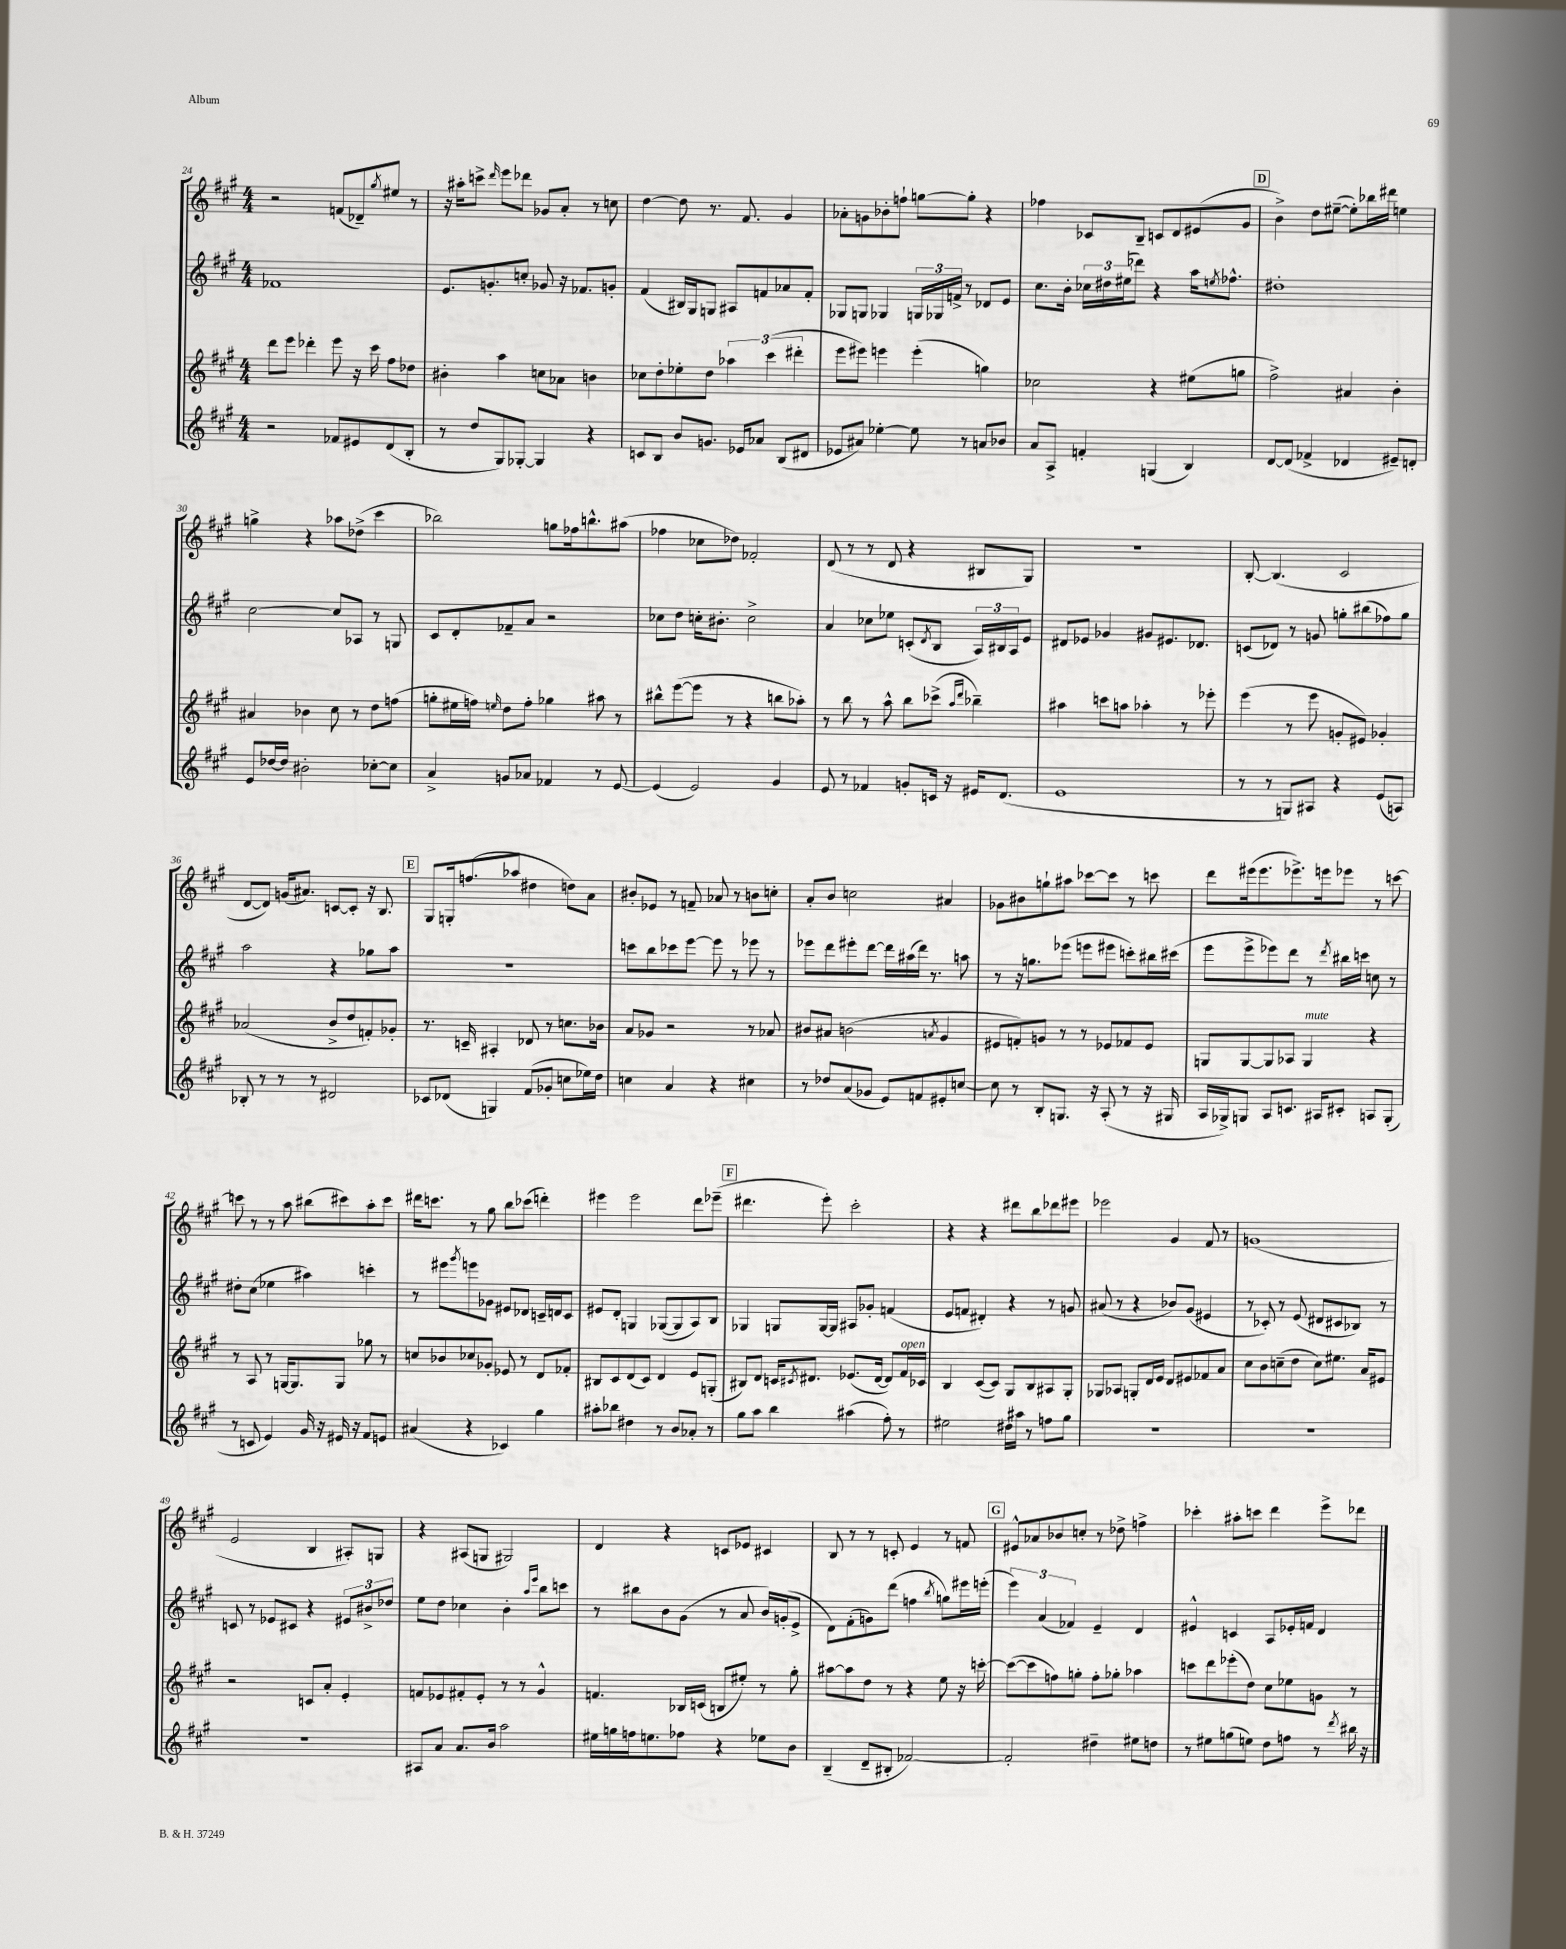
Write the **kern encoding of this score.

**kern	**kern	**kern	**kern
*staff4	*staff3	*staff2	*staff1
*clefG2	*clefG2	*clefG2	*clefG2
*k[f#c#g#]	*k[f#c#g#]	*k[f#c#g#]	*k[f#c#g#]
*M4/4	*M4/4	*M4/4	*M4/4
2r	8ddd	1f-	2r
.	8eee	.	.
.	4ddd-'	.	.
8f-	8eee	.	(8f
8e#	16r	.	8d-~)
.	16ccc#	.	.
.	.	.	8qgg#
(8d	8ff#	.	8ee#
8B'	8dd-	.	8r
=	=	=	=
8r	4b#'	8.e	16r
.	.	.	16aa#'
8dd	.	.	8ccc^
.	.	8.g'	.
.	.	.	16qqddd
8G#)	4aa	.	8eee
[8G-'	.	8cc'	8ddd-
4G-]	8cc	8g-	8g-
.	8a-	16r	8a'
.	.	8.f-	.
4r	4b	.	8r
.	.	8g'	8cc
=	=	=	=
8c	8cc-	(4f#	[4dd
8B	8dd'	.	.
8b	8ee-'	16B#)	8dd]
.	.	16G#	.
8.g	8dd	8G	8.r
.	6aa-	8A#	.
16e-	.	.	8.f#
8a-	.	8f	.
.	(6ccc#	.	.
(8B	.	8a-	4g#
.	6ddd#'	.	.
8d#	.	8f'	.
=	=	=	=
8e-	8eee	8G-	8a-'
8a#)	8eee#)	8G	8g
[4ee-'	4eee	4G-	8b-'
.	.	.	8ff`
8ee-]	(4eee'	24G	[8gg
.	.	24G-	.
.	.	24f^	.
8r	.	8r	8gg']
8a	4gg)	8d-	4r
8b-	.	8e	.
=	=	=	=
8a	2cc-	8.cc#	4ff-
8A^	.	.	.
.	.	16b'	.
4f'	.	24cc-	8c-
.	.	24dd#	.
.	.	(24ee#	.
.	.	8ddd-)	8B~
(4G	4r	4r	8c
.	.	.	8d
4B)	(8ee#	16aa	(8e#
.	.	8qee	.
.	.	8.ff-^^	.
.	8gg	.	8g#
=	=	=	=
[8d	2ff#^)	1dd#'	4b^)
(8d]	.	.	.
4f-^	.	.	8dd
.	.	.	([8ee#~
4d-	4a#	.	8ee#'])
.	.	.	16bb-
.	.	.	16ddd#
8e#~)	4b'	.	4ee
8d'	.	.	.
=	=	=	=
8e	4a#	[2cc#	4gg^
[16dd-	.	.	.
16dd-]	.	.	.
2b#'	4b-	.	4r
.	8cc#	8cc#]	8aa-
.	8r	8A-	(8dd-^
[8cc-'	8dd	8r	4ccc#
8cc-]	(8ff	8G	.
=	=	=	=
4a^	8gg'	8c#	2bb-)
.	16ee#	8d'	.
.	16ff)	.	.
.	16qqee	.	.
8g	8dd	8f-~	.
8a-	8ff'	8a	.
4f-	4gg-	2r	8gg
.	.	.	16ff-
.	.	.	8.bb^^
8r	8aa#	.	.
[8e	8r	.	(8aa#
=	=	=	=
(4e]	8bb#^^	8cc-	4ff-
.	([8eee	8dd	.
2e)	8eee]	16cc'	8cc-
.	.	8.b#'	.
.	8r	.	8dd-)
.	4r	2cc^	2f-'
4g#	8bb	.	.
.	8aa-')	.	.
=	=	=	=
8e	8r	4a	(8d
8r	8bb	.	8r
4f-	8r	8cc-	8r
.	8aa^^	8ee-	8d
8g'	8bb	(8c'	4r
.	.	8qd	.
16c	(8ccc-^	8B	.
16r	.	.	.
.	16qqaa	.	.
.	16qqddd	.	.
16e#	4bb-~)	24A)	8B#
.	.	24B#	.
(8.d	.	.	.
.	.	24A	.
.	.	8e	8G#)
=	=	=	=
1e	4aa#	8d#	1r
.	.	8e-	.
.	8ccc	4g-	.
.	8aa	.	.
.	4aa-'	8g#	.
.	.	8.e#	.
.	8r	.	.
.	.	8.d-	.
.	8eee-'	.	.
=	=	=	=
8r	(4eee	(8c	[8B'
8r	.	8d-)	(4.B]
8G)	8r	8r	.
8A#	8eee	8g	.
4r	8g'	8gg'	2c#
.	8e#)	(8bb#	.
(8e	4g-'	8ff-)	.
8A)	.	8gg	.
=	=	=	=
8B-'	(2a-	2aa	[8d
8r	.	.	8d])
8r	.	.	(16g
.	.	.	8.a#)
8r	.	.	.
2d#	8b^	4r	[8c
.	8dd	.	8c']
.	8f')	8gg-	16r
.	.	.	8.B
.	8g-'	8aa	.
=	=	=	=
8c-	8.r	1r	8G#
(8d-	.	.	16G'
.	16c~	.	(8.ff
4G)	4A#'	.	.
.	.	.	8aa-
(8f#	8d-	.	4dd#
8g-'	8r	.	.
8cc	8.cc	.	8dd)
16ee-)	.	.	8a
16dd	16b-	.	.
=	=	=	=
4cc	8a	8ccc	8b#'
.	8g-	8bb	8e-
4a	2r	8ccc-	8r
.	.	[8eee	8f~
4r	.	8eee]	8a-
.	.	8r	8r
4cc#	8r	8eee-	8b
.	8a-	8r	8cc'
=	=	=	=
8r	8b#	8eee-	8a'
8dd-	8a#	8ddd	8b
(8a	(2b	8eee#'	2cc
8g-	.	[8ddd	.
8e)	.	16ddd]	.
.	.	(16aa#	.
8f	.	16ddd)	.
.	.	8.r	.
.	8qa	.	.
8e#'	4g#	.	4a#
[8cc	.	8aa	.
=	=	=	=
8cc]	8e#	8r	8g-
8r	8f')	16r	8b#
.	.	8.gg	.
8B'	8g	.	8gg`
8.G	8r	(8eee-	8aa#
.	8r	8eee	[8ccc-
16r	.	.	.
(8A'	8e-	8eee#	8ccc-]
8r	8f-	8ccc')	8r
16r	8e-	16bb#	8ccc
16G#	.	(16ccc#	.
=	=	=	=
16A	8G	8eee	8ddd
16G-^)	.	.	.
8G	[8G	8eee^	(16eee#
.	.	.	8.eee#
8A	8G]	8eee-)	.
8.c	8A-	8ddd	8.eee-^)
.	4G	8r	.
16A#	.	.	16eee
.	.	8qddd	.
8c#'	.	16bb#	8eee-
.	.	16ccc	.
8A	4r	8cc	8r
(8G'	.	8r	[8ccc
=	=	=	=
8r	8r	8dd#'	8ccc]
8c	8A	(8cc#	8r
4e)	8r	4ee-	8r
.	[16G	.	8aa
.	8.G]	.	.
16g#	.	4aa#)	(8bb#
16r	.	.	.
16e#	8G	.	8ccc#)
16r	.	.	.
8f#	8gg-	4ccc'	8aa'
8e	8r	.	8ccc#
=	=	=	=
(4a#	8cc	8r	16ddd#
.	.	.	8.ccc
.	8b-	8eee#	.
.	.	8qggg#	.
4r	8cc-	8eee	8r
.	8g-'	8g-	8gg#
4c-)	8e-	8e#	8bb
.	8r	8d-	(8ccc-
4gg#	8d	16c~	4ddd')
.	.	16d	.
.	8f-'	8c	.
=	=	=	=
8aa#'	8B#	8e#	4eee#
8bb-	8c#	8d'	.
4dd#	(8d	4G	2eee#
.	8c#)	.	.
8r	4d	([8G-	.
8b	.	8G-]	.
8a-'	8e	8A)	8ddd
8r	(8G'	8B	(8eee-~
=	=	=	=
8gg#	8B#)	4G-	4.ddd#
8aa	8d	.	.
4bb	16c	8G	.
.	8qc#	.	.
.	8.d#	.	.
.	.	[16G	8eee')
.	.	16G]	.
(4aa#	(8.e-	8A#	2ccc#'
.	.	8g-'	.
.	[16d#	.	.
8ff#')	8d#])	(4f	.
8r	16f#	.	.
.	16c-	.	.
=	=	=	=
2ee#	4B	8e	4r
.	.	8f	.
.	([8c#	4d#')	4r
.	8c#])	.	.
16dd#	8G#	4r	8ddd#
16aa#	.	.	.
8r	8B	.	8bb
8ff	8A#	8r	8ddd-
8gg#	8G#'	8g	8eee#
=	=	=	=
1r	8G-	(8a#	2eee-
.	8A-	8r	.
.	8G'	4r	.
.	16d	.	.
.	16e	.	.
.	8d	8b-)	4g#
.	8e#	(8g#	.
.	8f-	4e#	8f#
.	8a	.	8r
=	=	=	=
1r	8cc#	8r	(1g
.	8b	8c-')	.
.	(8cc~	8r	.
.	8dd	(8e	.
.	8cc)	8d#	.
.	8.ee#	8c#	.
.	.	8B-)	.
.	16a	.	.
.	8e#	8r	.
=	=	=	=
1r	2r	8c	2e
.	.	8r	.
.	.	8e-	.
.	.	8c#	.
.	8c	4r	4B
.	8a'	.	.
.	4e'	12e#	8A#')
.	.	12b#^	.
.	.	.	8G
.	.	12dd-	.
=	=	=	=
8A#	8f	8ee	4r
8a	8e-	8dd	.
8.a	8f#'	4cc-	(8A#
.	8e-'	.	8G
16b	.	.	.
2aa	8r	4b'	2G#)
.	8r	.	.
.	.	16qqaa	.
.	.	16qqeee	.
.	4g#^^	8bb	.
.	.	8ccc	.
=	=	=	=
16ee#	4.f	8r	4d
16gg	.	.	.
16ff	.	8bb#	.
8.ee	.	.	.
.	.	8b	4r
8ff-	16B-	(8g#	.
.	(16c	.	.
4r	8B	8r	8c
.	8ee#')	8a	8e-
8ee-	8r	16b)	4c#
.	.	(16g'	.
8b	8gg#'	8e^	.
=	=	=	=
(4B~	[8aa#	8d)	8B
.	8aa#]	(8f#'	8r
8d~	8dd	8g)	8r
8B#'	8r	(8ddd	8c'
[2f-)	4r	4ff	4e
.	.	8qbb	.
.	8ee	8gg)	8r
.	16r	16eee#	8f
.	[16ccc'	(16eee'	.
=	=	=	=
2f-']	(8ccc_	6eee)	8e#^^
.	8ccc]	.	8a-
.	.	(6a	.
.	8ff)	.	8b-
.	.	6f-)	.
.	8gg'	.	8cc'
4dd#~	8ff'	4e~	8r
.	8gg-'	.	8dd-^
8ee#	4aa-	4d	4ff^
8dd	.	.	.
=	=	=	=
8r	8ccc	4e#^^	4ccc-'
8ee#	8ddd	.	.
(8gg	(8eee-'	4c	8aa#'
8ee)	8dd)	.	8ccc
8dd	8cc#	8A	4ddd
8ff	8ee-	16e-'	.
.	.	16f	.
8r	8g	4d	8eee^
8qddd	.	.	.
16bb#	8r	.	8ddd-
16r	.	.	.
==	==	==	==
*-	*-	*-	*-
